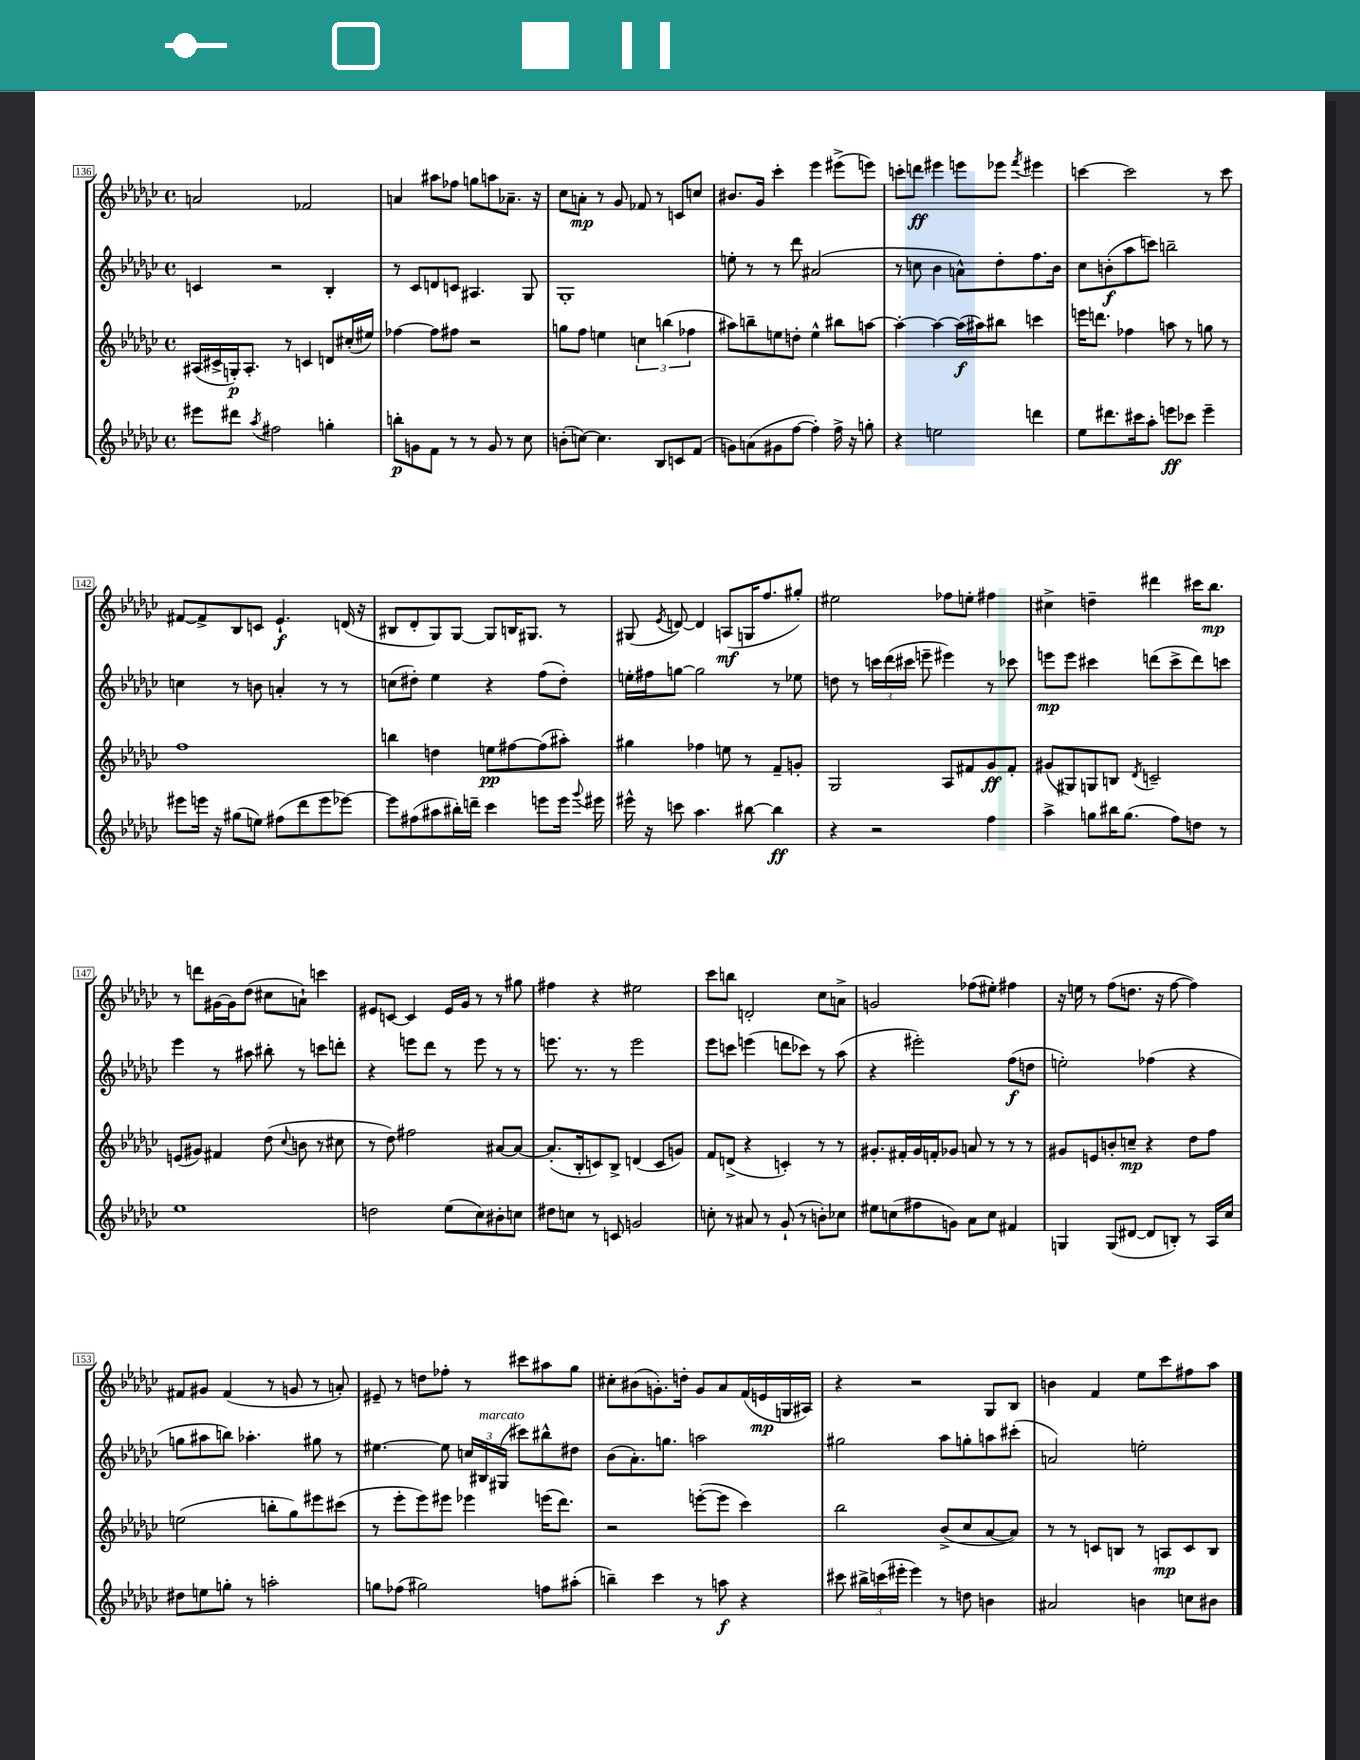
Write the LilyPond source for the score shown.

<<
\new StaffGroup <<
\new Staff = "s0" {
    \clef treble \key ges \major \defaultTimeSignature \time 4/4
    \autoBeamOff a'2 fes'2 |
    a'4 ais''8[ fes''8] g''8[ a''8 aes'8.]-- r16 |
    ces''8[ a'8]-.\mp r8 ges'8 fes'8 r8 c'8[ c''8] |
    bis'8.[ ges'16] ces'''4-. ees'''4 eis'''8[->( e'''8]) |
    c'''8[-. d'''8]\ff eis'''4 e'''8[ ees'''8] \acciaccatura { f'''8 } eis'''4 |
    c'''4~ c'''2 r8 c'''8 |
    fis'8[~ fis'8-> bes8 c'8] ees'4.-!\f d'16( r16 |
    bis8[ des'8-. ges8) ges8]~ ges8[ b16 gis8.] r8 |
    gis8( \acciaccatura { ees'8 } d'8~) d'4 a8[\mf( g16 f''8. gis''8]-.) |
    eis''2 fes''8[ e''8]-. fis''4 |
    cis''4-> d''4-- dis'''4 cis'''16[ bes''8.]\mp |
    r8 d'''8[ gis'16~ gis'16 des''8]( cis''8[ a'8]-!) c'''4 |
    eis'8[ c'8]~ c'4 eis'16[ ges'16] r8 r8 gis''8 |
    fis''4 r4 eis''2 |
    ces'''8[ b''8] d'2-. ces''8[ a'8]-> |
    g'2 fes''8[( eis''8]-.) fis''4 |
    r16 e''16 r8 f''8[( d''8.] r16 f''8~ f''4) |
    fis'8[ gis'8] fis'4( r8 g'8 r8 a'8-.) |
    eis'8-- r8 d''8[ fes''8]-. r8 cis'''8[ ais''8 ges''8] |
    cis''8[-. bis'8( g'8.-.) d''16]-. g'8[ aes'8 f'16( e'16\mp g16 ais16]) |
    r4 r2 ges8[ bes8] |
    b'4 f'4 ees''8[ ces'''8 fis''8 aes''8] \bar "|." |
}
\new Staff = "s1" {
    \clef treble \key ges \major \defaultTimeSignature \time 4/4
    \autoBeamOff c'4 r2 bes4-. |
    r8 ces'8[ d'8 c'8] ais4. ges8 |
    ges1-. |
    e''8-. r8 r8 des'''8 ais'2( |
    r8 c''8 bes'4 a'8[-^) des''8-. f''8. bes'16] |
    ces''8[ b'8-.\f( aes''8 c'''8]) b''2-- |
    c''4 r8 b'8 a'4-. r8 r8 |
    c''8[( dis''8]-.) ees''4 r4 f''8[( dis''8]-.) |
    e''16[-. fis''16 g''8]~ g''2 r8 ees''8 |
    d''8 r8 \tuplet 3/2 { c'''16[ des'''16( cis'''16] } e'''8-- eis'''4) r8 ces'''8 |
    e'''8[\mp e'''8] cis'''4 d'''8[( cis'''8-> d'''8) c'''8] |
    ees'''4 r8 ais''8 bis''8-. r8 c'''8[ d'''8]-. |
    r4 e'''8[ des'''8] r8 e'''8 r8 r8 |
    e'''8. r8. r8 e'''2 |
    ees'''8[ c'''8] e'''4( d'''8[ ces'''8]) r8 aes''8( |
    r4 eis'''2-.) f''8[\f( d''8] |
    e''2-.) fes''4( r4 |
    g''8[ ais''8 b''8]) aes''4.-. gis''8 r8 |
    eis''4.~ eis''8 \tuplet 3/2 { c''16[ bis16^\markup { \italic "marcato" } gis16]( } cis'''8[) bis''8-^ dis''8] |
    bes'8[( aes'8.-.) g''8.] a''2 |
    gis''2 aes''8[ g''8-. a''8 cis'''8]-.( |
    a'2) e''2-. \bar "|." |
}
\new Staff = "s2" {
    \clef treble \key ges \major \defaultTimeSignature \time 4/4
    \autoBeamOff ais16[( cis'16-> g16-.\p) ais8.]-. r8 c'4 d'8[ cis''16-.( eis''16]) |
    fes''4~ fes''8[ fis''8] r2 |
    g''8[ f''8] e''4 \tuplet 3/2 { c''4 b''4( fes''4 } |
    ais''8[) b''8-- e''8 d''8]-. e''4-^ bis''8[ a''8]~ |
    a''4~-. a''4~ a''16[\f( ais''16) bis''8] c'''4 |
    e'''16[ d'''8.] fes''4 a''8 r8 g''8 r8 |
    f''1 |
    b''4 d''4 e''8[\pp fis''8~ fis''8( ais''8]-.) |
    gis''4 fes''4 e''8 r8 f'8[-- g'8]-. |
    ges2 aes8[ fis'8 ges'8\ff fis'8]-. |
    gis'8[( gis8) g8 b8] \acciaccatura { des'8 } c'2-- |
    e'8[( gis'8]) fis'4 des''8( \appoggiatura { ces''8 } b'8 r8 cis''8 |
    r8 des''8) fis''2 ais'8[~ ais'8]~ |
    ais'8.[-.( bes16-. c'8) bes8]-> d'4( c'8[ g'8]) |
    f'8[ d'8]->( r4 c'4-.) r8 r8 |
    gis'8.[-. fis'16-. gis'16 f'16-. ges'8] a'8 r8 r8 r8 |
    gis'8[ e'8 b'8-. c''8]--\mp r4 des''8[ f''8] |
    e''2( b''8[-. ges''8) eis'''8 cis'''8]( |
    r8 ees'''8[-. ees'''8) eis'''8] ees'''4 e'''16[( des'''8.]) |
    r2 e'''8[~-.( e'''8] ces'''4) |
    bes''2 bes'8[->( ces''8 aes'8~ aes'8]) |
    r8 r8 c'8[ b8] r8 a8[\mp c'8 b8] \bar "|." |
}
\new Staff = "s3" {
    \clef treble \key ges \major \defaultTimeSignature \time 4/4
    \autoBeamOff eis'''8[ dis'''8] \acciaccatura { aes''8 } fis''2 g''4-. |
    b''8[-.\p g'8 f'8] r8 r8 g'8 r8 ces''8 |
    b'8[-.( c''8]~) c''4. bes8[ c'8 f'8]( |
    g'8[) a'8( gis'8 f''8]~ f''4-.) f''16-> r16 g''8-. |
    r4 e''2 d'''4 |
    ees''8[ dis'''8. cis'''16 aes''8]-. e'''8[\ff ces'''8] e'''4-- |
    eis'''8[ e'''16] r16 gis''8[( e''8]) fis''8[( des'''8 e'''8 ees'''8]~) |
    ees'''8[ fis''8( ais''8 bis''16-.) d'''16]-- ces'''4 e'''8[ e'''16] \appoggiatura { ges'''8 } eis'''16 |
    eis'''16-^ r16 c'''8 aes''4. bis''8~ bis''4\ff |
    r4 r2 f''4 |
    aes''4-> g''8[ bis''16 g''8.]( f''8[) d''8] r8 |
    ees''1 |
    d''2 ees''8[( ces''8) bis'8-. c''8] |
    dis''8[ c''8] r8 c'8 g'2 |
    c''8-. r8 ais'8 r8 ges'8-!( r8 b'8[-.) ces''8] |
    eis''8[ c''8( fis''8 g'8]) aes'8[ c''8] fis'4 |
    g4 g8[( dis'8]~ dis'8[ b8]-.) r8 aes16[ ces''16] |
    dis''8[ e''8 g''8]-. r8 a''2-. |
    g''8[ fes''8]( gis''2) f''8[ ais''8]-.( |
    b''4--) ces'''4 r8 a''8\f r4 |
    cis'''8 \tuplet 3/2 { bis''16[-> c'''16( eis'''16]-. } eis'''4) r8 d''8 b'4 |
    ais'2 b'4 c''8[ bis'8] \bar "|." |
}
>>
>>
\layout { \context { \Score currentBarNumber = #136 \override BarNumber.stencil = #(make-stencil-boxer 0.1 0.3 ly:text-interface::print) } }
